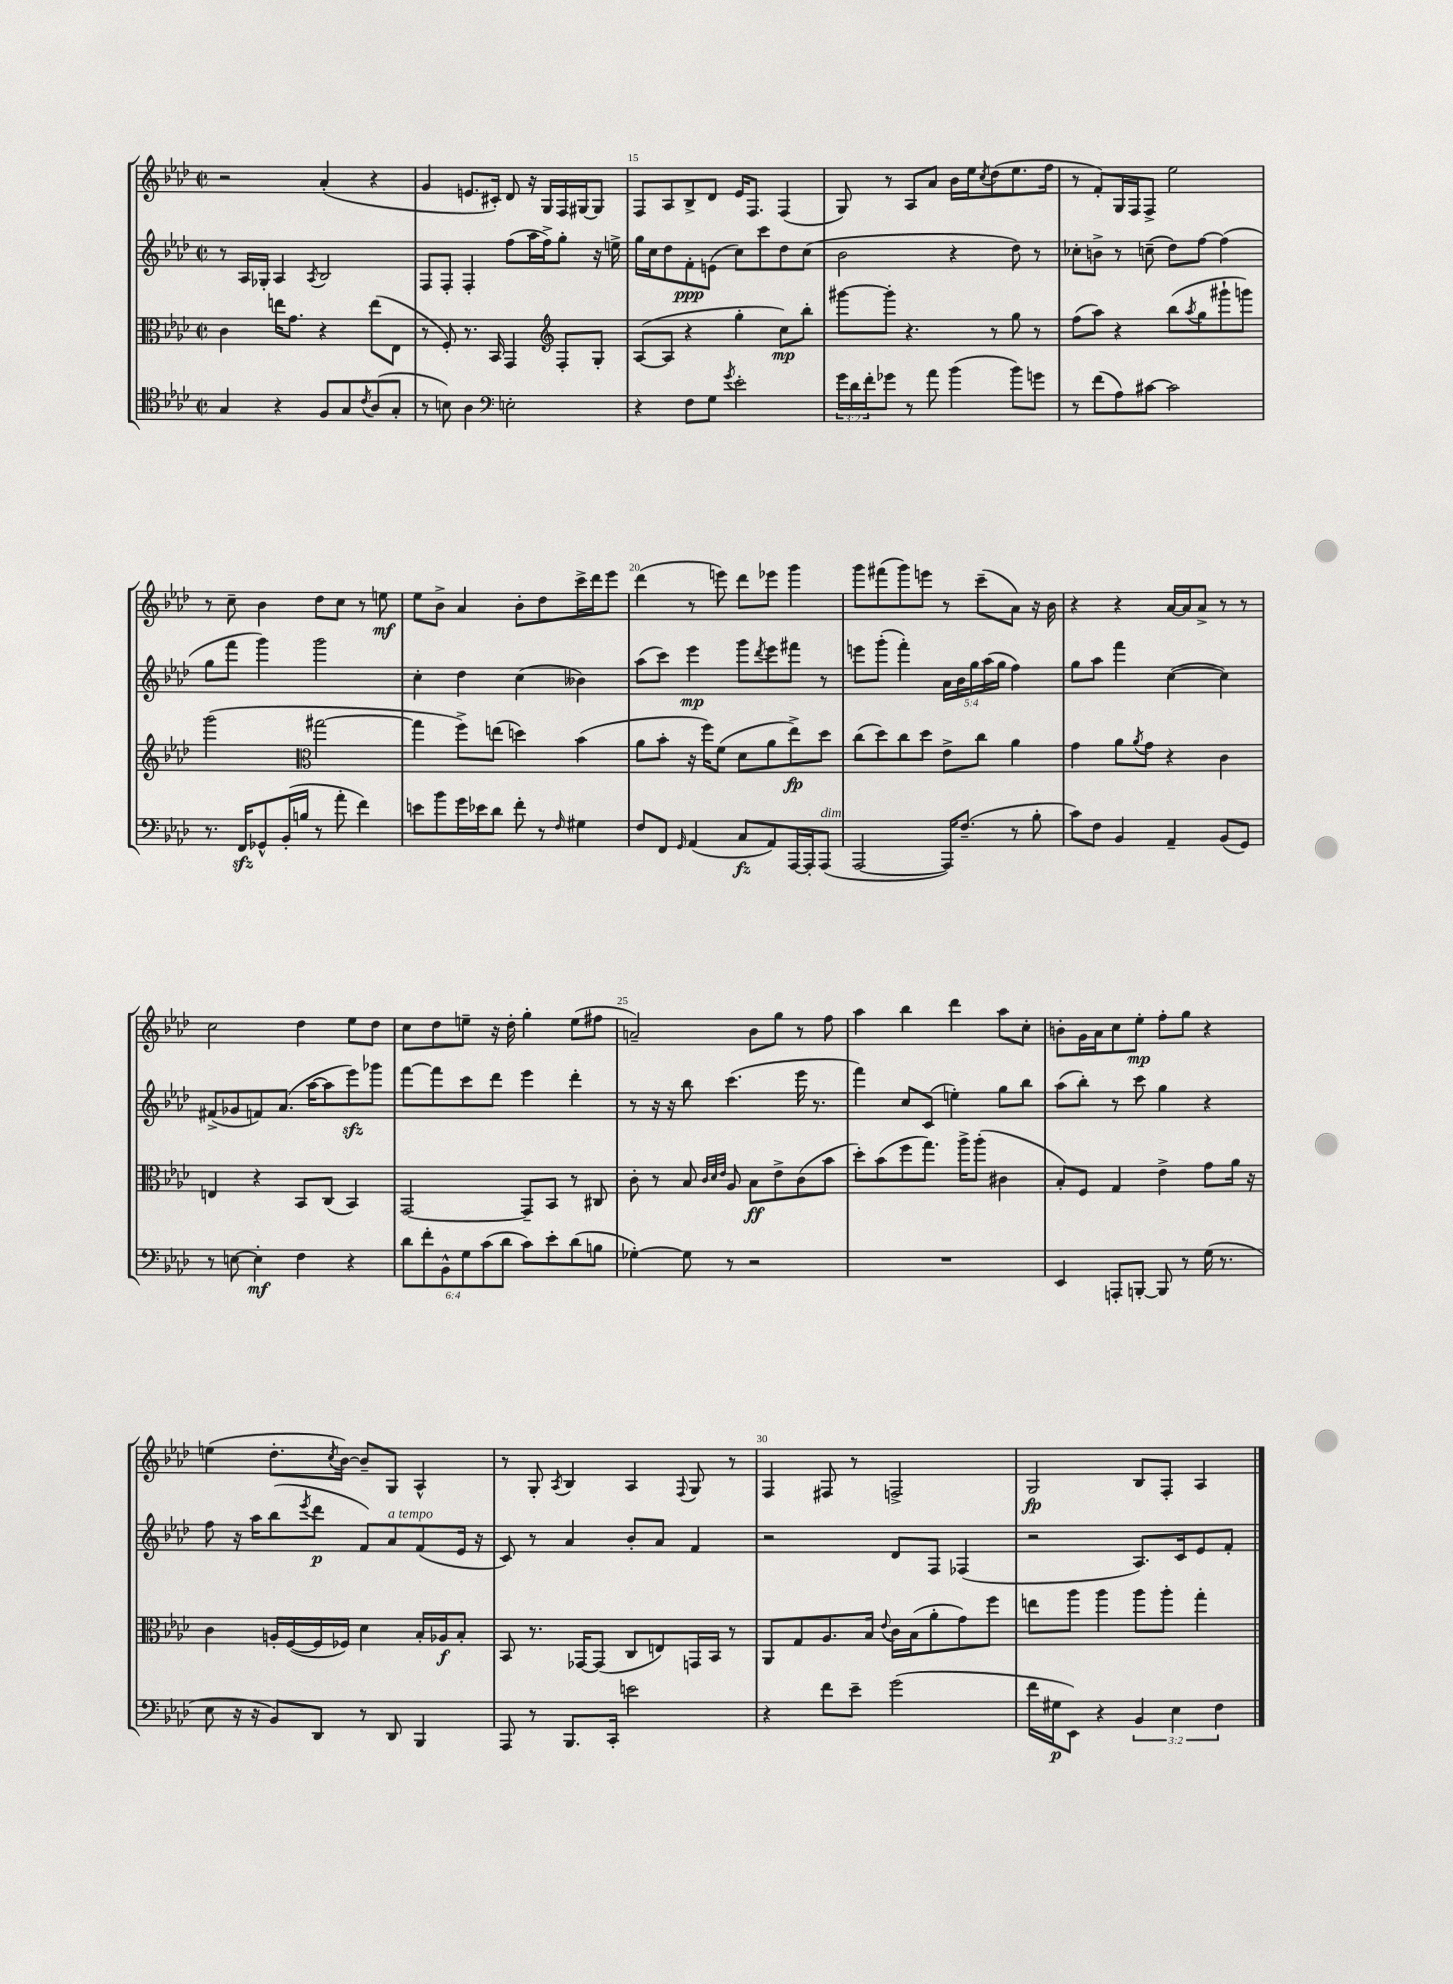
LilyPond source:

<<
\new StaffGroup <<
\new Staff = "s0" {
    \clef treble \key aes \major \defaultTimeSignature \time 2/2
    r2 aes'4-.( r4 |
    g'4 e'8. cis'16-.) des'8 r16 g16 f16 gis16~ gis8 |
    f8 aes8 bes8-> des'8 ees'16 f8. f4( |
    g8) r8 aes8 aes'8 bes'16 ees''16 \acciaccatura { c''8 } des''8( ees''8. f''16 |
    r8 f'8-.) g16 f16 f8-> ees''2 |
    r8 c''8-- bes'4 des''8 c''8 r8 e''8\mf |
    ees''8 bes'8-> aes'4 bes'8-. des''8 c'''16-> des'''16 ees'''8 |
    des'''4( r8 e'''8) des'''8 ees'''8 g'''4 |
    g'''8 fis'''8( g'''8) e'''8 r8 c'''8--( aes'8) r16 bes'16 |
    r4 r4 aes'16~ aes'16 aes'8-> r8 r8 |
    c''2 des''4 ees''8 des''8 |
    c''8 des''8 e''8-- r16 des''16-. g''4-. e''8( fis''8 |
    a'2--) bes'8 g''8 r8 f''8 |
    aes''4 bes''4 des'''4 aes''8 c''8-. |
    b'8-. g'16 aes'16 c''8 ees''8-.\mp f''8-. g''8 r4 |
    e''4( des''8.-. \acciaccatura { c''8 } bes'16~) bes'8-- g8 aes4-^ |
    r8 g8-. \acciaccatura { aes8 } bes4 aes4 \appoggiatura { f8 } g8 r8 |
    f4 fis8 r8 f2-> |
    g2\fp bes8 f8-. aes4 \bar "|." |
}
\new Staff = "s1" {
    \clef treble \key aes \major \defaultTimeSignature \time 2/2 \override Staff.TupletNumber.text = #tuplet-number::calc-fraction-text
    r8 aes16 ges16-. aes4 \acciaccatura { aes8 } bes2 |
    f8 f8-. f4-. f''8( aes''16 f''16->) g''8-. r16 e''16-> |
    g''16 c''16 des''8 f'8-.\ppp e'8( c''8) c'''8 des''8 c''8( |
    bes'2 r4 des''8) r8 |
    ces''8-. b'8-> r8 c''8--( des''8) f''8~ f''4( |
    g''8 f'''8 g'''4) g'''2 |
    c''4-. des''4 c''4( beses'4) |
    aes''8( c'''8) ees'''4\mp g'''8 \acciaccatura { des'''8 } ees'''8 fis'''8 r8 |
    e'''8 g'''8-.( f'''4-.) \tuplet 5/4 { aes'16 bes'16 g''16 aes''16( g''16 } f''4) |
    g''8 aes''8 f'''4 c''4~( c''4) |
    fis'8->( ges'8 f'8) aes'8.( aes''16~ aes''8 ees'''8\sfz) ges'''8 |
    f'''8~ f'''8 c'''8 des'''8 ees'''4 des'''4-. |
    r8 r16 r16 bes''8 c'''4.( ees'''16 r8. |
    f'''4) c''8 c'8( e''4-.) g''8 bes''8 |
    aes''8( bes''8-.) r8 c'''8 g''4 r4 |
    f''8 r16 aes''16 bes''8( \acciaccatura { ees'''8 } des'''8\p f'8) aes'8^\markup { \italic "a tempo" } f'8( ees'16 r16 |
    c'8) r8 aes'4 bes'8-. aes'8 f'4 |
    r2 des'8 f8 fes4( |
    r2 aes8.) c'16 ees'8 f'8-. \bar "|." |
}
\new Staff = "s2" {
    \clef alto \key aes \major \defaultTimeSignature \time 2/2
    c'4 e''16 g'8. r4 e''8( ees8 |
    r8 f8-.) r8. bes,16 g,4 \clef treble f8-. g8-. |
    aes8~( aes8 r4 g''4-. c''8\mp) bes''8-. |
    gis'''8~ gis'''8-. r4. r8 g''8 r8 |
    f''8( aes''8) r4 bes''8( \acciaccatura { aes''8 } g''8 gis'''8-! g'''8) |
    g'''2( \clef alto gis''2~ |
    gis''4 f''8->) e''8( d''4) bes'4( |
    aes'8 bes'8-. r16 f''16) f'8( des'8 aes'8 ees''8->\fp) des''8 |
    c''8( des''8) c''8 des''8 ees'8-> c''8 aes'4 |
    g'4 aes'8 \acciaccatura { aes'8 } g'8 r4 c'4 |
    e4 r4 bes,8 c8( bes,4) |
    g,2~ g,8-- bes,8 r8 cis8 |
    c'8-. r8 bes8 \grace { c'32 des'32 ees'32 } aes8 bes8\ff ees'8-> c'8( bes'8 |
    des''8-.) bes'8( f''8 g''8.) aes''16-> aes''8-.( cis'4 |
    bes8-.) f8 g4 ees'4-> g'8 aes'16 r16 |
    c'4 a16-. f16~( f16 fes16) des'4 bes16-. aes16\f bes8-. |
    bes,8 r8. ges,16~ ges,8( c8 e8) g,16 bes,16 r8 |
    aes,8 g8 aes8. bes16 \appoggiatura { ees'8 } c'16 bes16( aes'8-. g'8) f''8 |
    e''8 aes''8 aes''4 aes''8 aes''8-. g''4-. \bar "|." |
}
\new Staff = "s3" {
    \clef tenor \key aes \major \defaultTimeSignature \time 2/2 \override Staff.TupletNumber.text = #tuplet-number::calc-fraction-text
    g4 r4 f8 g8 \acciaccatura { c'8 } aes8( g8-. |
    r8 b8) aes4 \clef bass e2-. |
    r4 f8 g8 \acciaccatura { g'8 } ees'2-. |
    \tuplet 3/2 { g'16 des'16 f'16-. } ges'8 r8 aes'8 bes'4( bes'8) g'8 |
    r8 f'8( aes8) cis'8~ cis'2 |
    r8. f,16\sfz ges,8-^ bes,16-.( b16 r8 aes'8-. f'4) |
    e'8 bes'8 g'16 ees'16 des'8 f'8-. r8 \grace { f16 } gis4 |
    f8 f,8 \grace { g,16 } aes,4( c8\fz aes,8) aes,,16~ aes,,16-. aes,,8^\markup { \italic "dim." }( |
    aes,,2~ aes,,16) f8.--( r8 bes8-. |
    c'8) f8 bes,4 aes,4-- bes,8( g,8) |
    r8 e8~ e4-.\mf f4 r4 |
    \tuplet 6/4 { des'8 f'8-. bes,8-^ g8 c'8( des'8 } c'8) ees'8-. des'8( b8 |
    ges4~-.) ges8 r8 r2 |
    R1 |
    ees,4 a,,8-. b,,8~-. b,,8 r8 g16( r8. |
    ees8 r16 r16 bes,8) des,8 r8 des,8 bes,,4 |
    aes,,8 r8 bes,,8. c,16-. e'2 |
    r4 f'8 ees'8-- g'2( |
    f'16 gis16\p ees,8) r4 \tuplet 3/2 { bes,4 ees4 f4 } \bar "|." |
}
>>
>>
\layout { \context { \Score currentBarNumber = #13 \override BarNumber.break-visibility = ##(#f #t #t) barNumberVisibility = #(every-nth-bar-number-visible 5) } }
